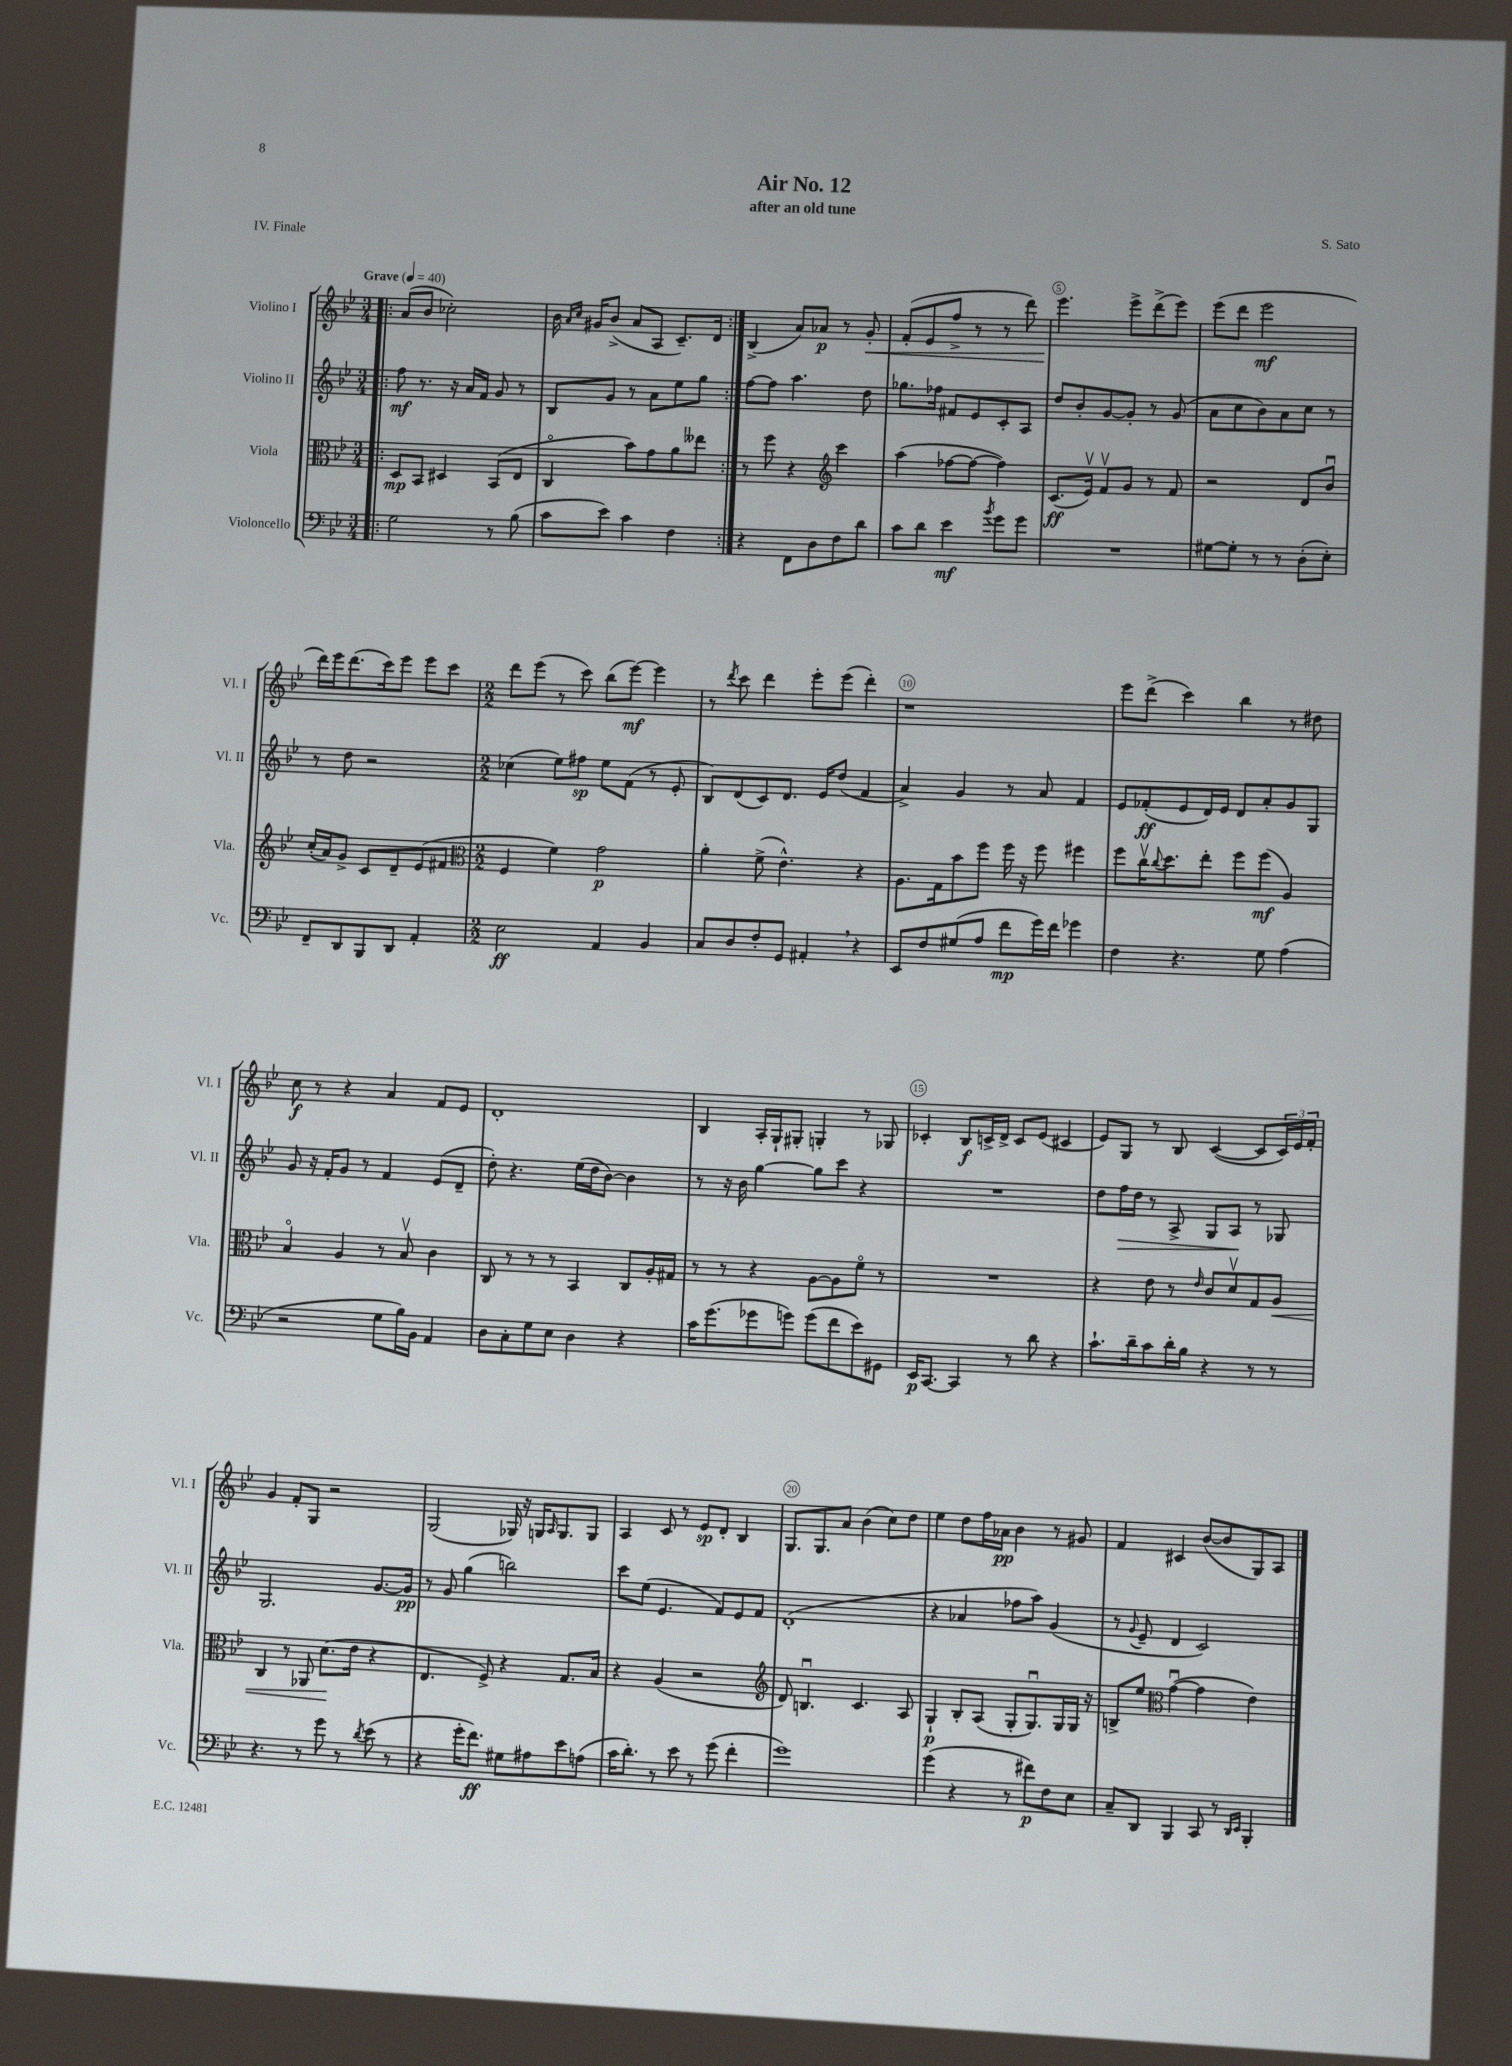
\header { title = "Air No. 12" composer = "S. Sato" subtitle = "after an old tune" piece = "IV. Finale" }
<<
\new StaffGroup <<
\new Staff = "s0" \with { instrumentName = "Violino I" shortInstrumentName = "Vl. I" } {
    \clef treble \key bes \major \numericTimeSignature \time 3/4 \tempo "Grave" 4 = 40
    \repeat volta 2 { \bar ".|:" a'8( bes'8 ces''2-.) |
    bes'16 \grace { a'16 c''16 } gis'16 bes'8->( a'8 a8 c'8.--) d'16 | }
    bes4->( a'8) aes'8\p r8 g'8-.\< |
    f'8-.( ees'8 f''8-> r8 r8 d'''8) |
    ees'''4.\! ees'''8-> d'''8->( ees'''8) |
    ees'''8( d'''8 ees'''2\mf |
    d'''16) ees'''16 d'''8.( c'''16) ees'''8 ees'''8 c'''8 |
    \numericTimeSignature \time 2/2 d'''8 ees'''8( r8 c'''8) bes''8( ees'''8~\mf) ees'''4 |
    r8 \acciaccatura { d'''8 } c'''8 d'''4 ees'''8-. ees'''8( d'''4-.) |
    r1 |
    ees'''8 d'''8->( c'''4) bes''4 r8 dis''8 |
    c''8\f r8 r4 a'4 f'8 ees'8 |
    d'1-. |
    bes4 a16-. g16-! gis8-. g4-. r8 ges8 |
    ces'4-. bes8\f c'16-> d'16-> c'8 ees'8( cis'4 |
    ees'8) g8 r8 bes8 c'4~( c'8 \tuplet 3/2 { c'16) ees'16 f'16-. } |
    g'4 f'8-. g8 r2 |
    g2( ges16) r16 g16 \grace { a16 } g8. g8 |
    a4 c'8 r8 ees'8\sp d'8-. bes4 |
    g8. g8. a'8 bes'4( c''8) d''8 |
    ees''4 d''8 f''16 aes'16\pp bes'4 r8 gis'8 |
    f'4 cis'4 bes'8~( bes'8 g8) a8 \bar "|." |
}
\new Staff = "s1" \with { instrumentName = "Violino II" shortInstrumentName = "Vl. II" } {
    \clef treble \key bes \major \numericTimeSignature \time 3/4
    \repeat volta 2 { \bar ".|:" f''8\mf r8. r16 a'16 f'16 g'8 r8 |
    bes8 g'8 r8 a'8 ees''8 g''8 | }
    f''8~ f''8 a''4. d''8 |
    ges''8. fes''16 fis'8 ees'8 c'8-. a8 |
    d''8 bes'8-. g'8~ g'8-. r8 g'8( |
    a'8 c''8 bes'8) a'8 c''8 r8 |
    r8 d''8 r2 |
    \numericTimeSignature \time 2/2 ces''4( ees''8) fis''8\sp ees''8 f'8( r8 ees'8-. |
    bes8) d'8( c'8) d'8. ees'16 d''8( f'4 |
    a'4->) g'4 r8 a'8 f'4 |
    ees'8 fes'8-.\ff( ees'8 d'16) ees'16 d'8 a'8-. g'8 g8 |
    g'8 r16 f'16-. g'8 r8 f'4 ees'8( d'8-- |
    d''8-.) r4. ees''16( d''16 bes'8~) bes'4 |
    r8 r16 bes'16 g''4~ g''8 c'''8 r4 |
    R1 |
    d''8 f''16\> d''16 r8 a8-> g8 a8\! r8 ges8 |
    g2. g'8.~ g'16\pp |
    r8 g'8 g''4( b''2) |
    c'''8 ees''8( ees'4. f'8) ees'8 f'8 |
    d'1-.( |
    r4 aes'4 fes''8 a''8) g'4( |
    r8 \appoggiatura { g'8 } ees'8-- d'4 c'2) \bar "|." |
}
\new Staff = "s2" \with { instrumentName = "Viola" shortInstrumentName = "Vla." } {
    \clef alto \key bes \major \numericTimeSignature \time 3/4
    \repeat volta 2 { \bar ".|:" d8\mp bes,8 dis4 bes,8( ees8 |
    c4\flageolet bes'8) g'8 a'8 eeses''8 | }
    r8 f''8 r4 \clef treble c'''4 |
    a''4( fes''8~ fes''8~ fes''4) |
    c'8.\ff( ees'16\upbow) f'8\upbow g'8 r8 f'8 |
    r2 d'8 bes'8\downbow |
    c''16-.( a'16) g'8-> c'8 d'8-- ees'8( fis'8 |
    \numericTimeSignature \time 2/2 \clef alto f4 f'4) g'2\p |
    a'4-. f'8->( ees'4.-^) r4 |
    a8. g16 bes'8 f''8 f''16 r16 f''8 fis''4 |
    f''8 c''16\upbow \appoggiatura { c''8 } d''8. ees''8-. f''8 f''8\mf( a4) |
    bes4\flageolet a4 r8 bes8\upbow c'4 |
    c8 r8 r8 r8 bes,4 c8 a16-. gis16 |
    r8 r8 r4 a8~ a8 f'8\flageolet r8 |
    R1 |
    r4 ees'8 r8 \grace { ees'16 } c'8 d'8\upbow g8 a8\< |
    c4 r8 aes,8 d'8.\!( ees'16 r4 |
    ees4. f8->) r4 g8. bes16 |
    r4 a4( r2 |
    \clef treble d'8) b4.\downbow c'4. a8 |
    g4-!\p bes8-. a8( g8-. g8.\downbow) g16 g16 r16 |
    b8-> ees''8 \clef alto g'4~\downbow( g'4 ees'4) \bar "|." |
}
\new Staff = "s3" \with { instrumentName = "Violoncello" shortInstrumentName = "Vc." } {
    \clef bass \key bes \major \numericTimeSignature \time 3/4
    \repeat volta 2 { \bar ".|:" g2 r8 bes8( |
    c'8 ees'8) c'4 f4 | }
    r4 f,8 d8 f8 d'8 |
    c'8 d'8 ees'4\mf \acciaccatura { bes'8 } g'8 g'8 |
    R2. |
    gis8~ gis8-. r8 r8 d8-.( ees8-.) |
    f,8-- d,8 bes,,8 d,8 a,4-. |
    \numericTimeSignature \time 2/2 ees2\ff a,4 bes,4 |
    c8 d8 f8-. g,8 ais,4-. \breathe r4 |
    ees,8 f8 gis8( a8 f'8\mp g'16) f'16 ges'4 |
    f4 r4. g8 a4( |
    r2 g8 bes16) bes,16 a,4 |
    d8 c8-. g8 ees8 d4 r4 |
    c'16 g'8.( ges'8 g'8) g'8( f'8 ees'8) gis,8 |
    ees,16\p c,8.~ c,4 r8 d'8 r4 |
    c'8.-! d'16-- c'8 d'16-. bes16 r4 r8 r8 |
    r4. r8 g'8 r8 \acciaccatura { d'8 } ees'8( r8 |
    r4 g'16-. f'8.\ff) gis8 ais8 ees'8 a8( |
    c'16 d'8.-.) r8 ees'8 r8 g'8( f'4-. |
    g'1) |
    g'4( r4 r8 fis'8\p) f8 ees8 |
    c8-- d,8 bes,,4 c,8 r8 \grace { d,16 ees,16 } bes,,4-. \bar "|." |
}
>>
>>
\layout { \context { \Score \override BarNumber.break-visibility = ##(#f #t #t) barNumberVisibility = #(every-nth-bar-number-visible 5) \override BarNumber.stencil = #(make-stencil-circler 0.1 0.3 ly:text-interface::print) } }
